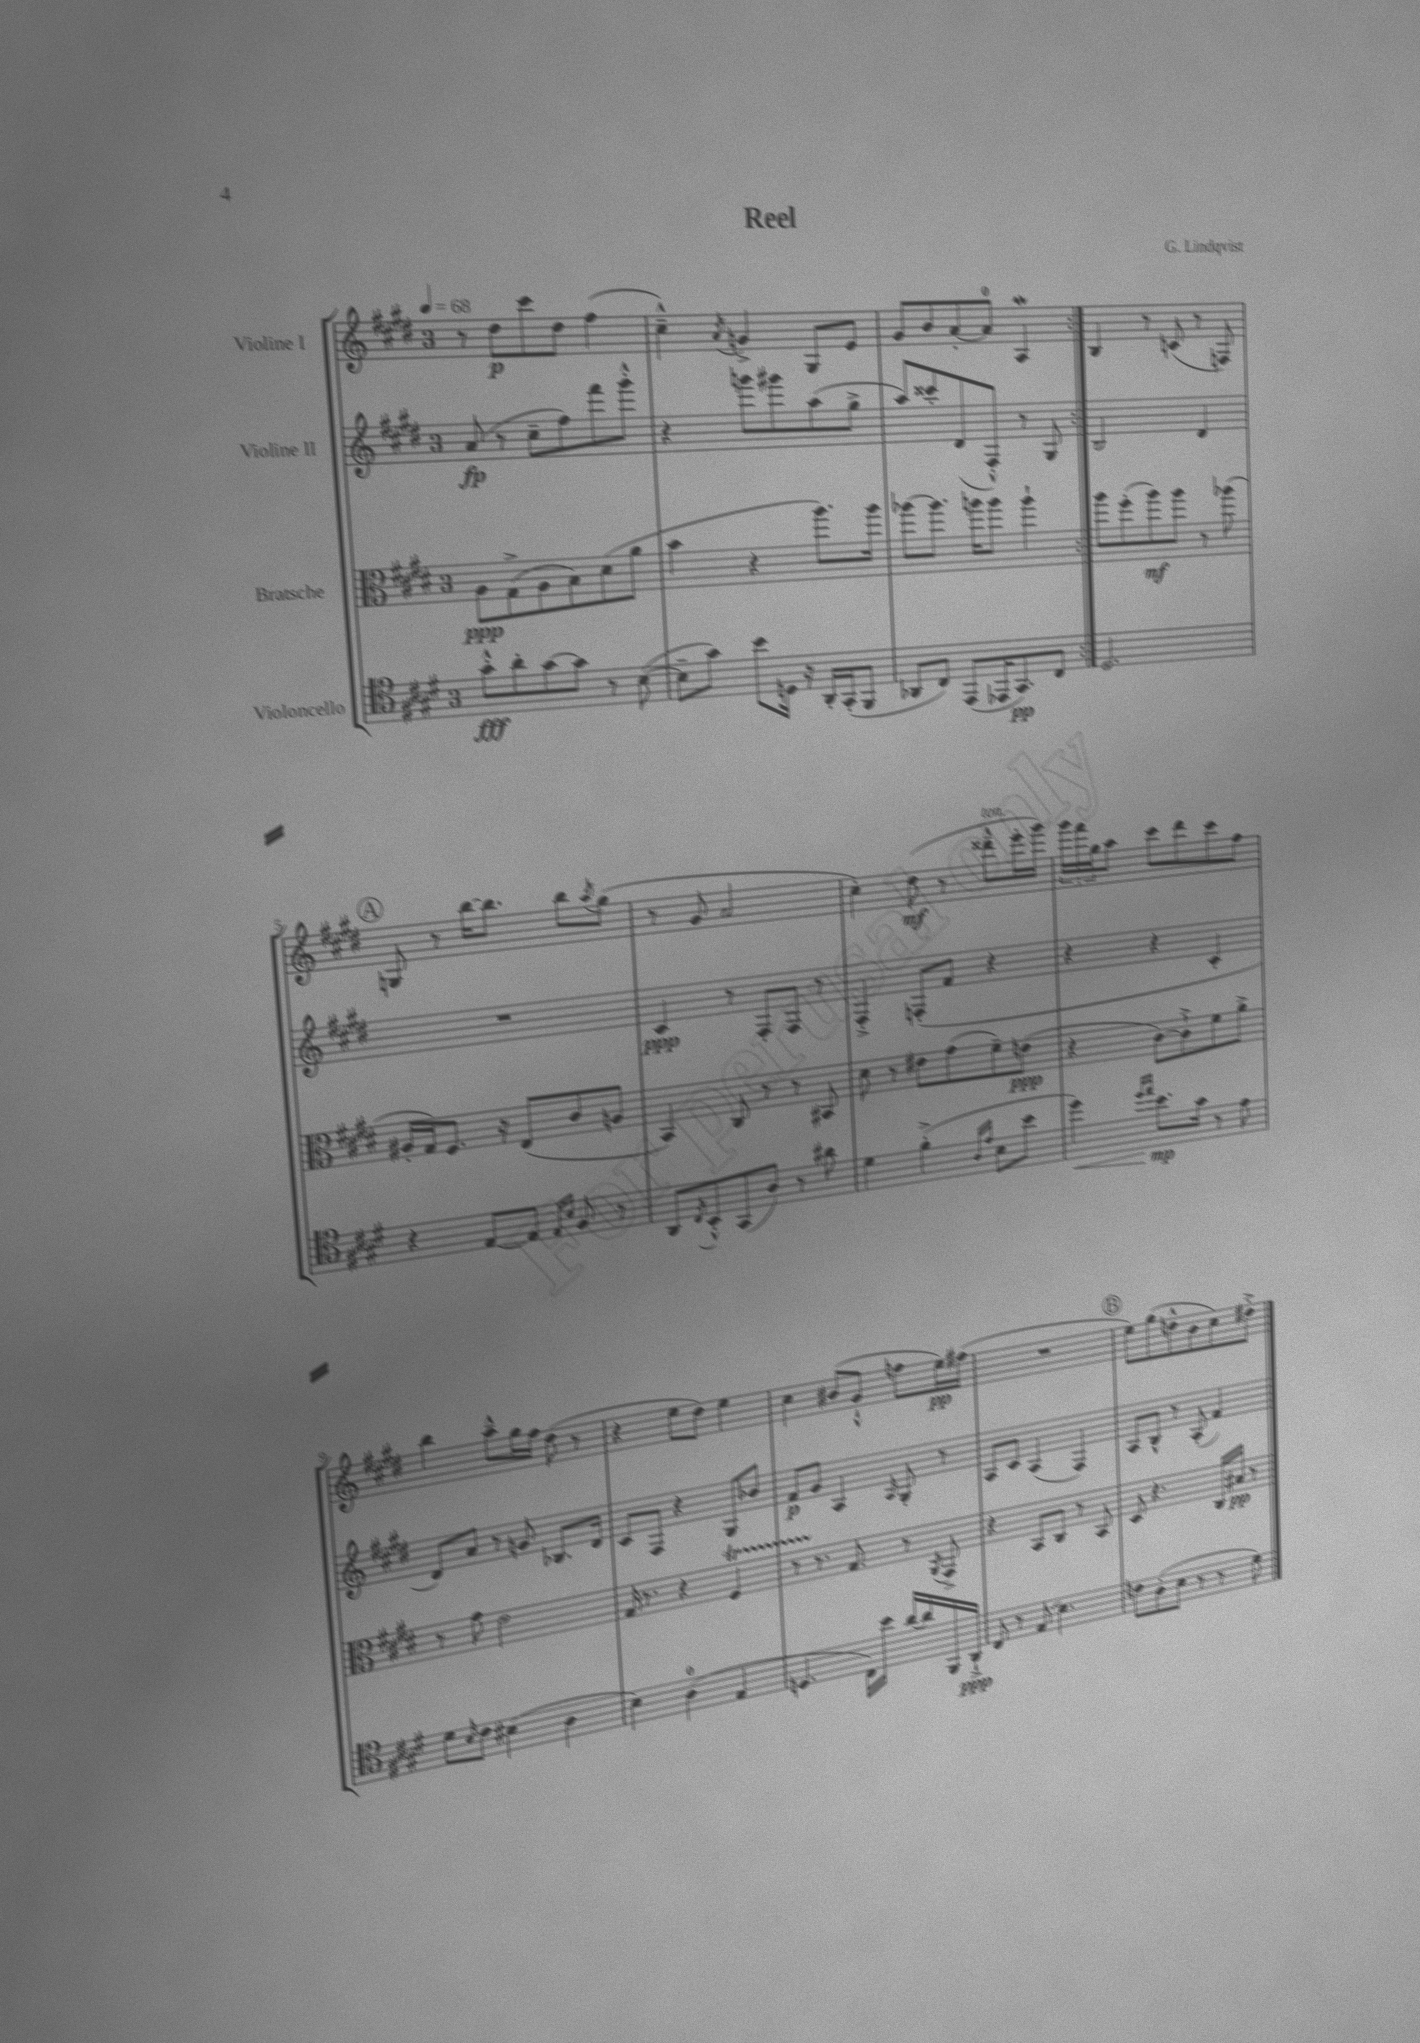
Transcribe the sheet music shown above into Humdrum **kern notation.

**kern	**kern	**kern	**kern
*staff4	*staff3	*staff2	*staff1
*clefC4	*clefC3	*clefG2	*clefG2
*k[f#c#g#d#]	*k[f#c#g#d#]	*k[f#c#g#d#]	*k[f#c#g#d#]
*M3/4	*M3/4	*M3/4	*M3/4
*MM68	*MM68	*MM68	*MM68
8g#'^^\L	8A\L	(8a/	8r
8a'\	(8G#^\	8r	8dd#\L
[8g#\	8A\	8cc#~\L	8ccc#\
8g#\]J	8B\)	8ff#\)	8dd#\J
8r	(8d#\	8fff#\	(4ff#\
([8B\	8a\J	8ggg#'^^\J	.
=	=	=	=
8B~\]L	4b\	4r	4cc#~^^\)
8g#\J)	.	.	.
.	.	.	8qa/
8b\L	4r	8ggg\L	4g^/
16D\Jk	.	8ggg#\	.
16r	.	.	.
16AA'/LL	8.aa\L)	(8aa\	8G#/L
(16GG#'/J	.	.	.
8FF#/J	.	8gg#^\J	8e/J
.	16aa\Jk	.	.
=	=	=	=
8AA-/L	[8aa-\L	8aa/L)	8g#/L
8C#/J)	8.aa-\]J	8ccc##'/	8b/
(8EE/L	.	(8d#/	[8a'/
.	16aa\LK	.	.
16EE-/K	8aa\J	8F#'^^/J)	8a/]J
8.GG#/)	.	.	.
.	4aa`\	8r	4A/
8C#/J	.	8G#/	.
=:|!	=:|!	=:|!	=:|!
2.D#/	8aa\L	2B/	4B/
.	(8ff#'\	.	.
.	8aa\)	.	8r
.	8aa\J	.	(8c/
.	8r	4d#/	8r
.	(8aa-\	.	8F/)
=	=	=	=
4r	16A#'/LL	2.r	8G/
.	16G#/J)	.	.
.	8.F#/J	.	8r
[8E/L	.	.	[16bb\LK
.	16r	.	8.bb\]J
8E/]J	(8E/L	.	.
16qqE/LL	.	.	.
16qqB/JJ	.	.	.
8F#/	8c#/	.	8bb\L
.	.	.	8qaa/
8r	8A/J	.	(8gg#\J
=	=	=	=
8AA/L	4BB/)	4c#/	8r
8qC#/	.	.	.
8BB'^^/	.	.	8g#/
(8GG#/	8C#/	8r	2a/
8A/J)	8r	8F#'/L	.
8r	8r	8F#/J	.
8a#\	8BB#/	8r	.
=	=	=	=
4d#\	8d#\	4F#'^/	4cc#'\)
.	8r	.	.
(4f#'^\	8e#\L	(8F'/L	(8dd#\
.	(8g#\	8f#/J	8r
16qqA/LL	.	.	.
16qqe/JJ	.	.	.
8B\L	8f#~\)	4r	8ddd##~^^\L
8b\J	(8e\J	.	16eee'\L
.	.	.	16ggg#\JJ)
=	=	=	=
4dd#\)	4r	4r	24ggg#\LL
.	.	.	24fff#\
.	.	.	24gg#\J
.	.	.	8aa\J
16qqdd#/LL	.	.	.
16qqee/JJ	.	.	.
8.b\L	[8c#\L)	4r	8ccc#\L
.	8c#`^\]	.	8ddd#\
16g#\Jk	.	.	.
8r	8f#\	4c#'/	8ccc#\
8e\	8a^\J	.	8ff#\J
=	=	=	=
8d#\L	8r	8d#/L)	4bb\
16qqB/	.	.	.
8c#\J	8g#\	8a/J	.
(4B#\	2e\	8r	8aa~^^\L
.	.	8g/	16gg#\L
.	.	.	16ff#\JJ
4A\	.	8.B-/L	(8dd#\
.	.	.	8r
.	.	16d#/Jk	.
=	=	=	=
4B\)	16G#/	8c#/L	4r
.	8.r	.	.
.	.	8F#/J	.
(4A\	4r	4r	8ee\L
.	.	.	8dd#\J)
4E/	4F#/	8G#/L	4ee\
.	.	8b-/J	.
=	=	=	=
4.D/	8r	8f#/L	4cc#\
.	8.r	8g#/J	.
.	.	4A/	(8b#/L
.	8.G#/	.	.
16C#\LL)	.	.	8g#`^^/J
16b\JJ	.	.	.
.	.	16qqA/	.
[16a/LL	8r	8G#'/	8ff\L
16a/]	.	.	.
.	8qAA/	.	.
16FF#/	8GG#^/	8r	16ee\L)
16AA`^/JJ	.	.	(16ff#\JJ
=	=	=	=
8C#/	4r	8A/L	2.r
8r	.	8c#/J	.
(8E/	8BB/L	(4A/	.
4.B\)	8C#/J	.	.
.	8r	4F#/)	.
.	8BB/	.	.
=	=	=	=
8c\L	8D#/	8A/L	8ee\L)
(8A'\	4.r	8B^^/J	(8gg#\
8B\J	.	8r	8dd^^\
8r	.	(8A'/	8b\
8r	16C#/LL	4f#/)	8cc#\)
.	16B#/JJ	.	.
8d#\)	8r	.	8dd#'^\J
==	==	==	==
*-	*-	*-	*-
